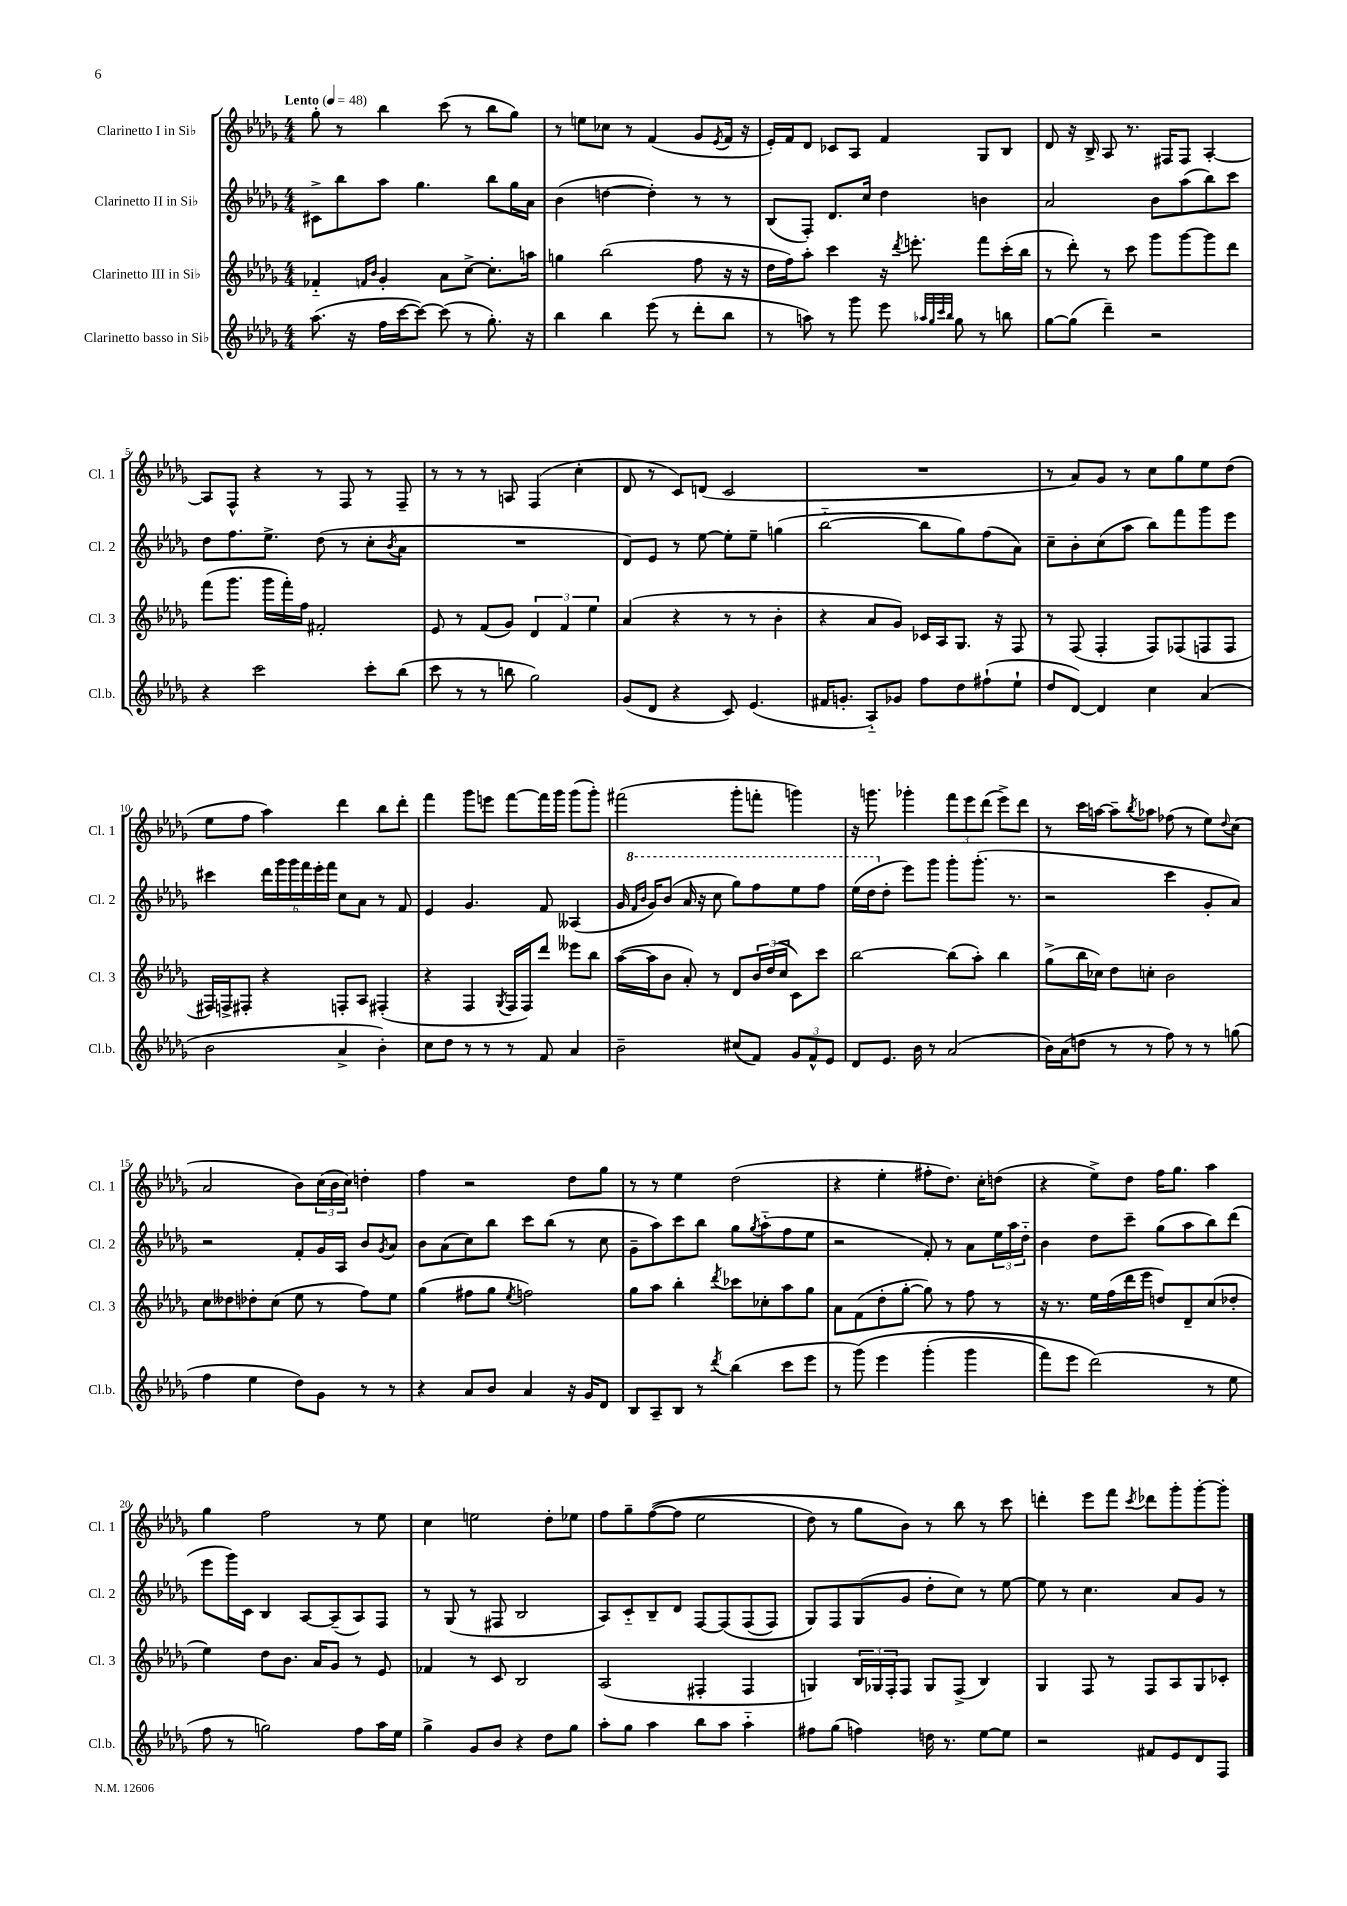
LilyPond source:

<<
\new StaffGroup <<
\new Staff = "s0" \with { instrumentName = "Clarinetto I in Sib" shortInstrumentName = "Cl. 1" } {
    \clef treble \key des \major \numericTimeSignature \time 4/4 \tempo "Lento" 4 = 48
    ges''8-. r8 bes''4 c'''8( r8 bes''8 ges''8) |
    r8 e''8 ces''8 r8 f'4( ges'8 \acciaccatura { ees'8 } f'16 r16 |
    ees'16-.) f'16 des'8 ces'8 aes8 f'4 ges8 bes8 |
    des'8 r16 bes16-> aes8 r8. fis16 fis8 aes4~-. |
    aes8 f8-^ r4 r8 f8 r8 f8-- |
    r8 r8 r8 a8 f4( c''4-. |
    des'8 r8 c'8) d'8( c'2 |
    R1 |
    r8 aes'8) ges'8 r8 c''8 ges''8 ees''8 des''8( |
    ees''8 f''8 aes''4) des'''4 bes''8 des'''8-. |
    f'''4 ges'''8 e'''8 f'''8~ f'''16 ges'''16 ges'''8( ges'''8-.) |
    fis'''2( ges'''8-. f'''8-. g'''4) |
    r16 g'''8. ges'''4-. \tuplet 3/2 { f'''8 ees'''8 des'''8( } ees'''8->) des'''8 |
    r8 c'''16 a''16~ a''8-- \acciaccatura { bes''8 } aes''8 fes''8( r8 ees''8) \appoggiatura { des''8 } c''8( |
    aes'2 bes'8) \tuplet 3/2 { c''16( bes'16 c''16) } d''4-. |
    f''4 r2 des''8 ges''8 |
    r8 r8 ees''4 des''2( |
    r4 ees''4-. fis''8-. des''8.) c''16-. d''8( |
    r4 ees''8->) des''8 f''16 ges''8. aes''4 |
    ges''4 f''2 r8 ees''8 |
    c''4 e''2 des''8-. ees''8 |
    f''8 ges''8-- f''8~(\( f''8 ees''2 |
    des''8) r8 ges''8 bes'8\) r8 bes''8 r8 c'''8 |
    d'''4-. ees'''8 f'''8 \acciaccatura { c'''8 } des'''8 ges'''8-. ges'''8~-. ges'''8-. \bar "|." |
}
\new Staff = "s1" \with { instrumentName = "Clarinetto II in Sib" shortInstrumentName = "Cl. 2" } {
    \clef treble \key des \major \numericTimeSignature \time 4/4
    cis'8-> bes''8 aes''8 ges''4. bes''8 ges''16 aes'16 |
    bes'4( d''4~ d''4-.) r8 r8 |
    bes8( f8-.) des'8. c''16 des''4 b'4 |
    aes'2 bes'8 aes''8( bes''8) c'''8 |
    des''8 f''8. ees''8.-> des''8( r8 c''8-. \acciaccatura { bes'8 } aes'8 |
    R1 |
    des'8) ees'8 r8 ees''8~ ees''8-. ees''8-- g''4( |
    bes''2~-_ bes''8 ges''8) f''8( aes'8) |
    c''8-- bes'8-. c''8( aes''8 bes''8) f'''8 ges'''8 ees'''8 |
    cis'''4 \tuplet 6/4 { des'''16 ges'''16 ges'''16 f'''16 ees'''16-. f'''16 } c''8 aes'8 r8 f'8 |
    ees'4 ges'4. f'8 aeses4( |
    ges'16 \ottava #1 \grace { f''16 bes''16 } ges''16) bes''8( aes''16 r16 c'''8 ges'''8) f'''8 ees'''8 f'''8 |
    ees'''16( des'''16 \ottava #0 des''8-. ees'''8) ges'''8 ges'''8-. ges'''8.-.( r8. |
    r2 c'''4 ges'8-. aes'8) |
    r2 f'8-. ges'16 aes16 bes'8 \acciaccatura { ges'8 } aes'8 |
    bes'8 aes'8( c''8) bes''8 c'''8 bes''8( r8 c''8 |
    ges'8-- aes''8) c'''8 bes''8 ges''8 \acciaccatura { ges''8 } aes''8-_( f''8 ees''8 |
    r2 f'8-.) r8 aes'8 \tuplet 3/2 { ees''16 aes''16 des''16-_ } |
    bes'4 des''8 c'''8-- ges''8( aes''8 bes''8) des'''8( |
    ees'''8 ges'''16) c'16 bes4 aes8~ aes8--( aes8) f8 |
    r8 ges8( r8 fis8 bes2 |
    aes8) c'8-_ bes8-- des'8 f8~ f8\( f8( f8) |
    ges8\) f8 ges8( ges'8 des''8-. c''8) r8 ees''8~ |
    ees''8 r8 c''4. aes'8 ges'8 r8 \bar "|." |
}
\new Staff = "s2" \with { instrumentName = "Clarinetto III in Sib" shortInstrumentName = "Cl. 3" } {
    \clef treble \key des \major \numericTimeSignature \time 4/4
    fes'4-_ \grace { f'16 bes'16 } ges'4-. aes'8 c''8~-> c''8.-. a''16 |
    g''4 bes''2( f''8 r16 r16 |
    des''16 f''16) aes''8-. c'''4 r16 \acciaccatura { des'''8 } e'''8.-. f'''8 c'''16-.( bes''16 |
    r8 des'''8-.) r8 c'''8 ges'''8 ges'''8~ ges'''8 des'''8 |
    f'''8( ges'''8. ges'''16 f'''16-.) f''16 fis'2-. |
    ees'8 r8 f'8( ges'8) \tuplet 3/2 { des'4 f'4 ees''4 } |
    aes'4( r4 r8 r8 bes'4-. |
    r4 aes'8 ges'8) ces'16 aes16 ges8. r16 f8 |
    r8 f8( f4-. f8) fes8( f8 f8 |
    fis16) f16-> fis8-. r4 f8-. aes8 fis4-.( |
    r4 f4 \acciaccatura { ges8 } f16 f16) des'''8 eeses'''8 bes''8 |
    aes''16~( aes''16 bes'8 aes'8-.) r8 des'8 \tuplet 3/2 { bes'16 des''16( c''16 } c'8) c'''8 |
    bes''2~ bes''8( aes''8-.) bes''4 |
    ges''8->( bes''16 ces''16) des''8 c''8-. bes'2 |
    c''8 deses''8 des''8-. c''8( ees''8 r8 f''8) ees''8 |
    ges''4( fis''8 ges''8 \acciaccatura { ees''8 } f''2) |
    ges''8 aes''8 bes''4-. \acciaccatura { des'''8 } ces'''8 ces''8-. aes''8 ges''8 |
    aes'8 f'8( des''8-. ges''8~-. ges''8) r8 f''8 r8 |
    r16 r8. ees''16 f''16( des'''16 ees'''16 d''8) des'8-- c''8( des''8-. |
    ees''4) des''8 bes'8. aes'16 ges'8 r8 ees'8 |
    fes'4 r8 c'8 bes2 |
    aes2( fis4-. fis4 |
    g4) \tuplet 3/2 { bes16 ges16 f16-. } f8 ges8 f8->( bes4) |
    ges4 f8 r8 f8 aes8 ges8 ces'8-. \bar "|." |
}
\new Staff = "s3" \with { instrumentName = "Clarinetto basso in Sib" shortInstrumentName = "Cl.b." } {
    \clef treble \key des \major \numericTimeSignature \time 4/4
    aes''8.( r16 f''16 c'''16~ c'''8~) c'''8( r8 ges''8.-.) r16 |
    bes''4 bes''4 ees'''8( r8 des'''8-. bes''8 |
    r8 a''8) r8 ges'''8 ees'''8 \grace { aes''32 ges''32 c'''32 bes''32 } ges''8 r8 b''8 |
    ges''8~ ges''8( des'''4--) r2 |
    r4 c'''2 c'''8-. bes''8( |
    c'''8 r8 r8 b''8 ges''2) |
    ges'8( des'8 r4 c'8) ees'4.( |
    fis'16 g'8.-. aes8-_) ges'8 f''8 des''8 fis''8-!( ees''8-! |
    des''8 des'8~) des'4 c''4 aes'4( |
    bes'2 aes'4-> bes'4-.) |
    c''8 des''8 r8 r8 r8 f'8 aes'4 |
    bes'2-- cis''8( f'8) \tuplet 3/2 { ges'8 f'8-^ ees'8 } |
    des'8 ees'8. bes'16 r8 aes'2( |
    bes'16) aes'16( d''8 r8 r8 f''8) r8 r8 g''8( |
    f''4 ees''4 des''8) ges'8 r8 r8 |
    r4 aes'8 bes'8 aes'4 r16 ges'16 des'8 |
    bes8 aes8-- bes8 r8 \acciaccatura { des'''8 } bes''4( c'''8 ees'''8 |
    r8 ges'''8)\( ees'''4 ges'''4-.( ges'''4 |
    f'''8) ees'''8 des'''2(\) r8 ees''8 |
    f''8 r8 g''2) f''8 aes''16 ees''16 |
    ges''4-> ges'8 bes'8 r4 des''8 ges''8 |
    aes''8-. ges''8 aes''4 bes''8 aes''8 aes''4-_ |
    fis''8 ges''8( f''4) d''16 r8. ees''8~ ees''8 |
    r2 fis'8 ees'8 des'8 f8 \bar "|." |
}
>>
>>
